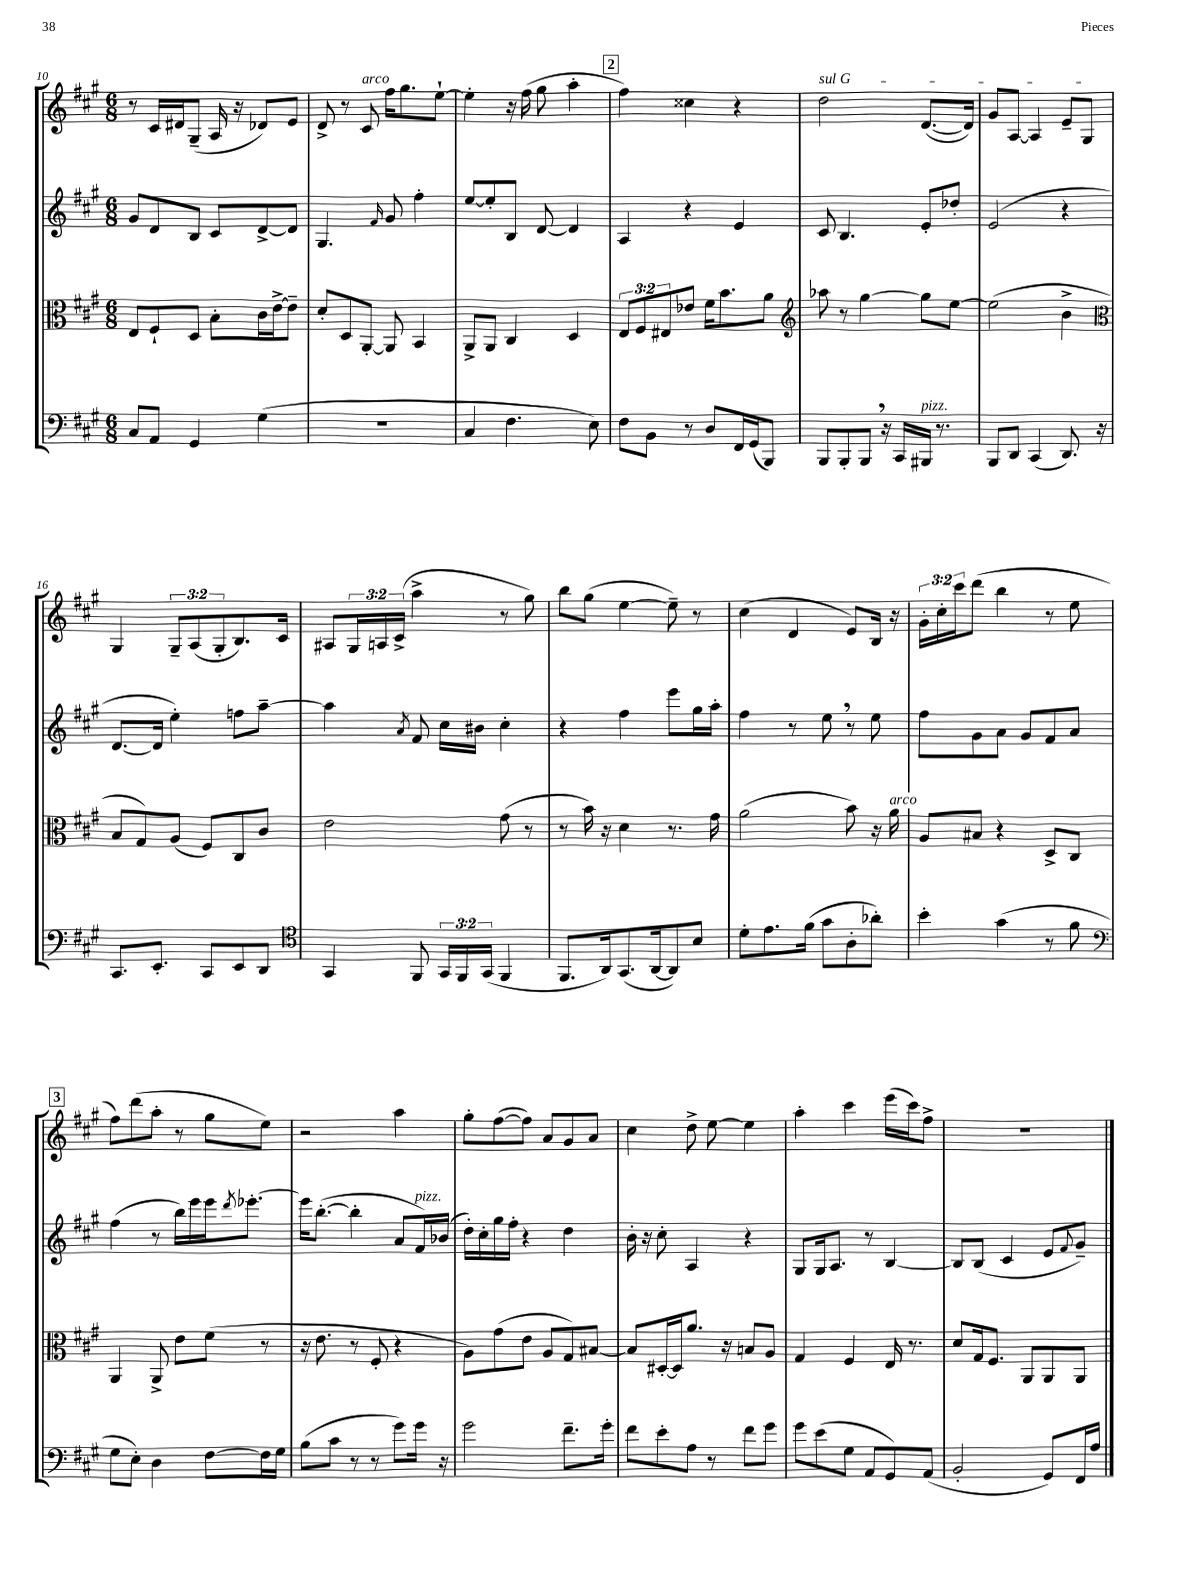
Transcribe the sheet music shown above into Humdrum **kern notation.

**kern	**kern	**kern	**kern
*part4	*part3	*part2	*part1
*staff4	*staff3	*staff2	*staff1
*clefF4	*clefC3	*clefG2	*clefG2
*k[f#c#g#]	*k[f#c#g#]	*k[f#c#g#]	*k[f#c#g#]
*M6/8	*M6/8	*M6/8	*M6/8
=10	=10	=10	=10
8C#/L	8E/L	8g#/L	8r
8AA/J	8F#`/	8d/	16c#/LL
.	.	.	16d#X/J
4GG#/	8D/J	8B/J	(8G#~/J
.	8B'\L	8c#/L	16A/
.	.	.	16r
(4G#\	16c#\L	[8d^/	8d-X/L)
.	[16e^\J	.	.
.	8e~\J]	8d/J]	8e/J
=11	=11	=11	=11
2.r	8d'/L	4.G#/	8d^/
.	8D/	.	8r
!	!	!	!LO:TX:a:i:t=arco
.	[8AA'/J	.	8c#/
.	.	16qqf#/	.
.	8AA/]	8g#/	16ff#\KL
.	.	.	8.gg#\
.	4BB/	4ff#'\	.
.	.	.	[8ee`\J
=12	=12	=12	=12
4C#/	8AA^/L	[8ee/L	4ee'\]
.	8AA/J	8ee'/]	.
4.F#\	4C#/	8B/J	16r
.	.	.	(16ff#\
.	.	[8d/	8gg#\
.	4D/	4d/]	4aa'\
8E\)	.	.	.
!!LO:REH:place=s1:t=2
=13	=13	=13	=13
8F#\L	12E/L	4A/	4ff#\)
.	12F#/	.	.
8BB\J	.	.	.
.	12E#X/	.	.
8r	8e-X/J	4r	4cc##X\
8D/L	16f#\KL	.	.
.	8.b\	.	.
16FF#/L	.	4e/	4r
(16GG#/J	.	.	.
8BBB/J)	8a\J	.	.
=14	=14	=14	=14
*	*clefG2	*	*
!	!	!	!LO:TX:a:i:t=sul G
8BBB/L	8aa-X\	8c#/	2dd\
8BBB'/	8r	4.B/	.
8BBB,/J	[4gg#\	.	.
16r	.	.	.
16CC#/LL	.	.	.
!LO:TX:a:i:t=pizz.	!	!	!
16BBB#X/JJ	8gg#\L]	8e'/L	([8.d/L
8.r	.	.	.
.	[8ee\J	8dd-X'/J	.
.	.	.	16d/Jk])
=15	=15	=15	=15
8BBB/L	(2ee\]	(2e/	8g#/L
8DD/J	.	.	[8A/J
(4CC#/	.	.	4A/]
8.DD/)	4b^\	4r	8e~/L
.	.	.	8G#/J
16r	.	.	.
!!LO:LB:g=z
=16	=16	=16	=16
*	*clefC3	*	*
8.CC#/L	8B/L	[8.d/L	4G#/
.	8G#/)	.	.
8.EE'/J	.	16d/Jk]	.
.	(8A/J	4ee'\)	12G#~/L
.	.	.	(12A/
8CC#/L	8F#/L)	.	.
.	.	.	12G#'/
8EE/	8C#/	8ffn\L	8.B/)
8DD/J	8c#/J	[8aa~\J	.
.	.	.	16c#/Jk
=17	=17	=17	=17
*clefC4	*	*	*
4GG#/	2e\	4aa\]	8A#X/L
.	.	.	24G#/L
.	.	.	24An/
.	.	.	(24c#^/JJ
.	.	8qa/	.
8FF#/	.	8f#/	4aa^\
24GG#/LL	.	16cc#\LL	.
24FF#/	.	.	.
.	.	16b#X\JJ	.
(24GG#/JJ	.	.	.
4FF#/	(8g#\	4cc#'\	8r
.	8r	.	8gg#\)
=18	=18	=18	=18
8.FF#/L	8r	4r	8bb\L
.	16b\)	.	(8gg#\J
16AA/k)	16r	.	.
(8.GG#/	4d\	4ff#\	[4ee\
[16AA/k	.	.	.
8AA/])	8.r	8eee\L	8ee~\])
8B/J	.	16gg#\L	8r
.	16g#\	16aa'\JJ	.
=19	=19	=19	=19
8d'\L	(2a\	4ff#\	(4cc#\
8.e\	.	.	.
.	.	8r	4d/
(16f#\Jk	.	.	.
8g#\L	.	8ee,\	.
8A'\	8b\)	8r	8e/L)
8a-X'\J)	16r	8ee\	16B/Jk
!	!LO:TX:a:i:t=arco	!	!
.	16a\	.	16r
=20	=20	=20	=20
4b'\	8A/L	8ff#\L	24g#'\LL
.	.	.	24cc#'\
.	.	.	24ccc#\J
.	8B#X/J	8g#\	(8ddd\J
(4g#\	4r	8a\J	4bb\
.	.	8g#/L	.
8r	8D^/L	8f#/	8r
8f#\	8C#/J	8a/J	8ee\
!!LO:LB:g=z
!!LO:REH:place=s1:t=3
=21	=21	=21	=21
*clefF4	*	*	*
8G#\L	4AA/	(4ff#\	8ff#\L)
8E'\J)	.	.	(8ddd\
4D\	8AA^/	8r	8aa'\J
.	8e\L	16bb\LL)	8r
.	.	16eee\	.
[8F#\L	(8f#\J	16eee\J	8gg#\L
.	.	8qddd/	.
.	.	[8.eee-X'\J	.
16F#\L]	8r	.	8ee\J)
16G#\JJ	.	.	.
=22	=22	=22	=22
(8B\L	16r	16eee-\KL]	2r
.	8.e\	([8.bb'\J	.
8c#\J	.	.	.
8r	8r	4bb'\]	.
8r	8F#'/	.	.
8g#\L)	4r	8a/L	4aa\
!	!	!LO:TX:a:i:t=pizz.	!
16g#\Jk	.	16f#/L)	.
16r	.	(16b-X/JJ	.
=23	=23	=23	=23
2g#\	8A\L)	16dd'\LL)	8gg#'\L
.	.	16cc#'\	.
.	(8g#\	16gg#\	([8ff#\
.	.	16ff#'\JJ	.
.	8e\J	4r	8ff#\J])
.	8A/L	.	8a/L
8.f#~\L	8G#/)	4dd\	8g#/
.	[8B#X/J	.	8a/J
16g#'\Jk	.	.	.
=24	=24	=24	=24
8f#\L	8B#/L]	16b'\	4cc#\
.	.	16r	.
8e'\	[16D#X'/L	8cc#'\	.
.	16D#/J]	.	.
8A\J	8.a/J	4A/	8dd^\
8r	.	.	[8ee\
.	16r	.	.
8f#\L	8Bn/L	4r	4ee\]
8g#\J	8A/J	.	.
=25	=25	=25	=25
8g#\L	4G#/	8G#/L	4aa'\
(8e\	.	16G#/k	.
.	.	8.A/J	.
8G#\J	4F#/	.	4ccc#\
8AA/L	.	8r	.
8GG#/)	16E/	[4B/	(16eee\LL
.	8.r	.	16ccc#\J)
(8AA/J	.	.	8ff#^\J
=26	=26	=26	=26
2BB'/	8d/L	8B/L]	2.r
.	16G#/k	(8B/J	.
.	8.F#/J	.	.
.	.	4c#/	.
.	8AA/L	.	.
8GG#/L)	8AA/	8e/L	.
.	.	8qqf#/	.
16FF#/L	8AA/J	8g#~/J)	.
16A/JJ	.	.	.
==	==	==	==
*-	*-	*-	*-
